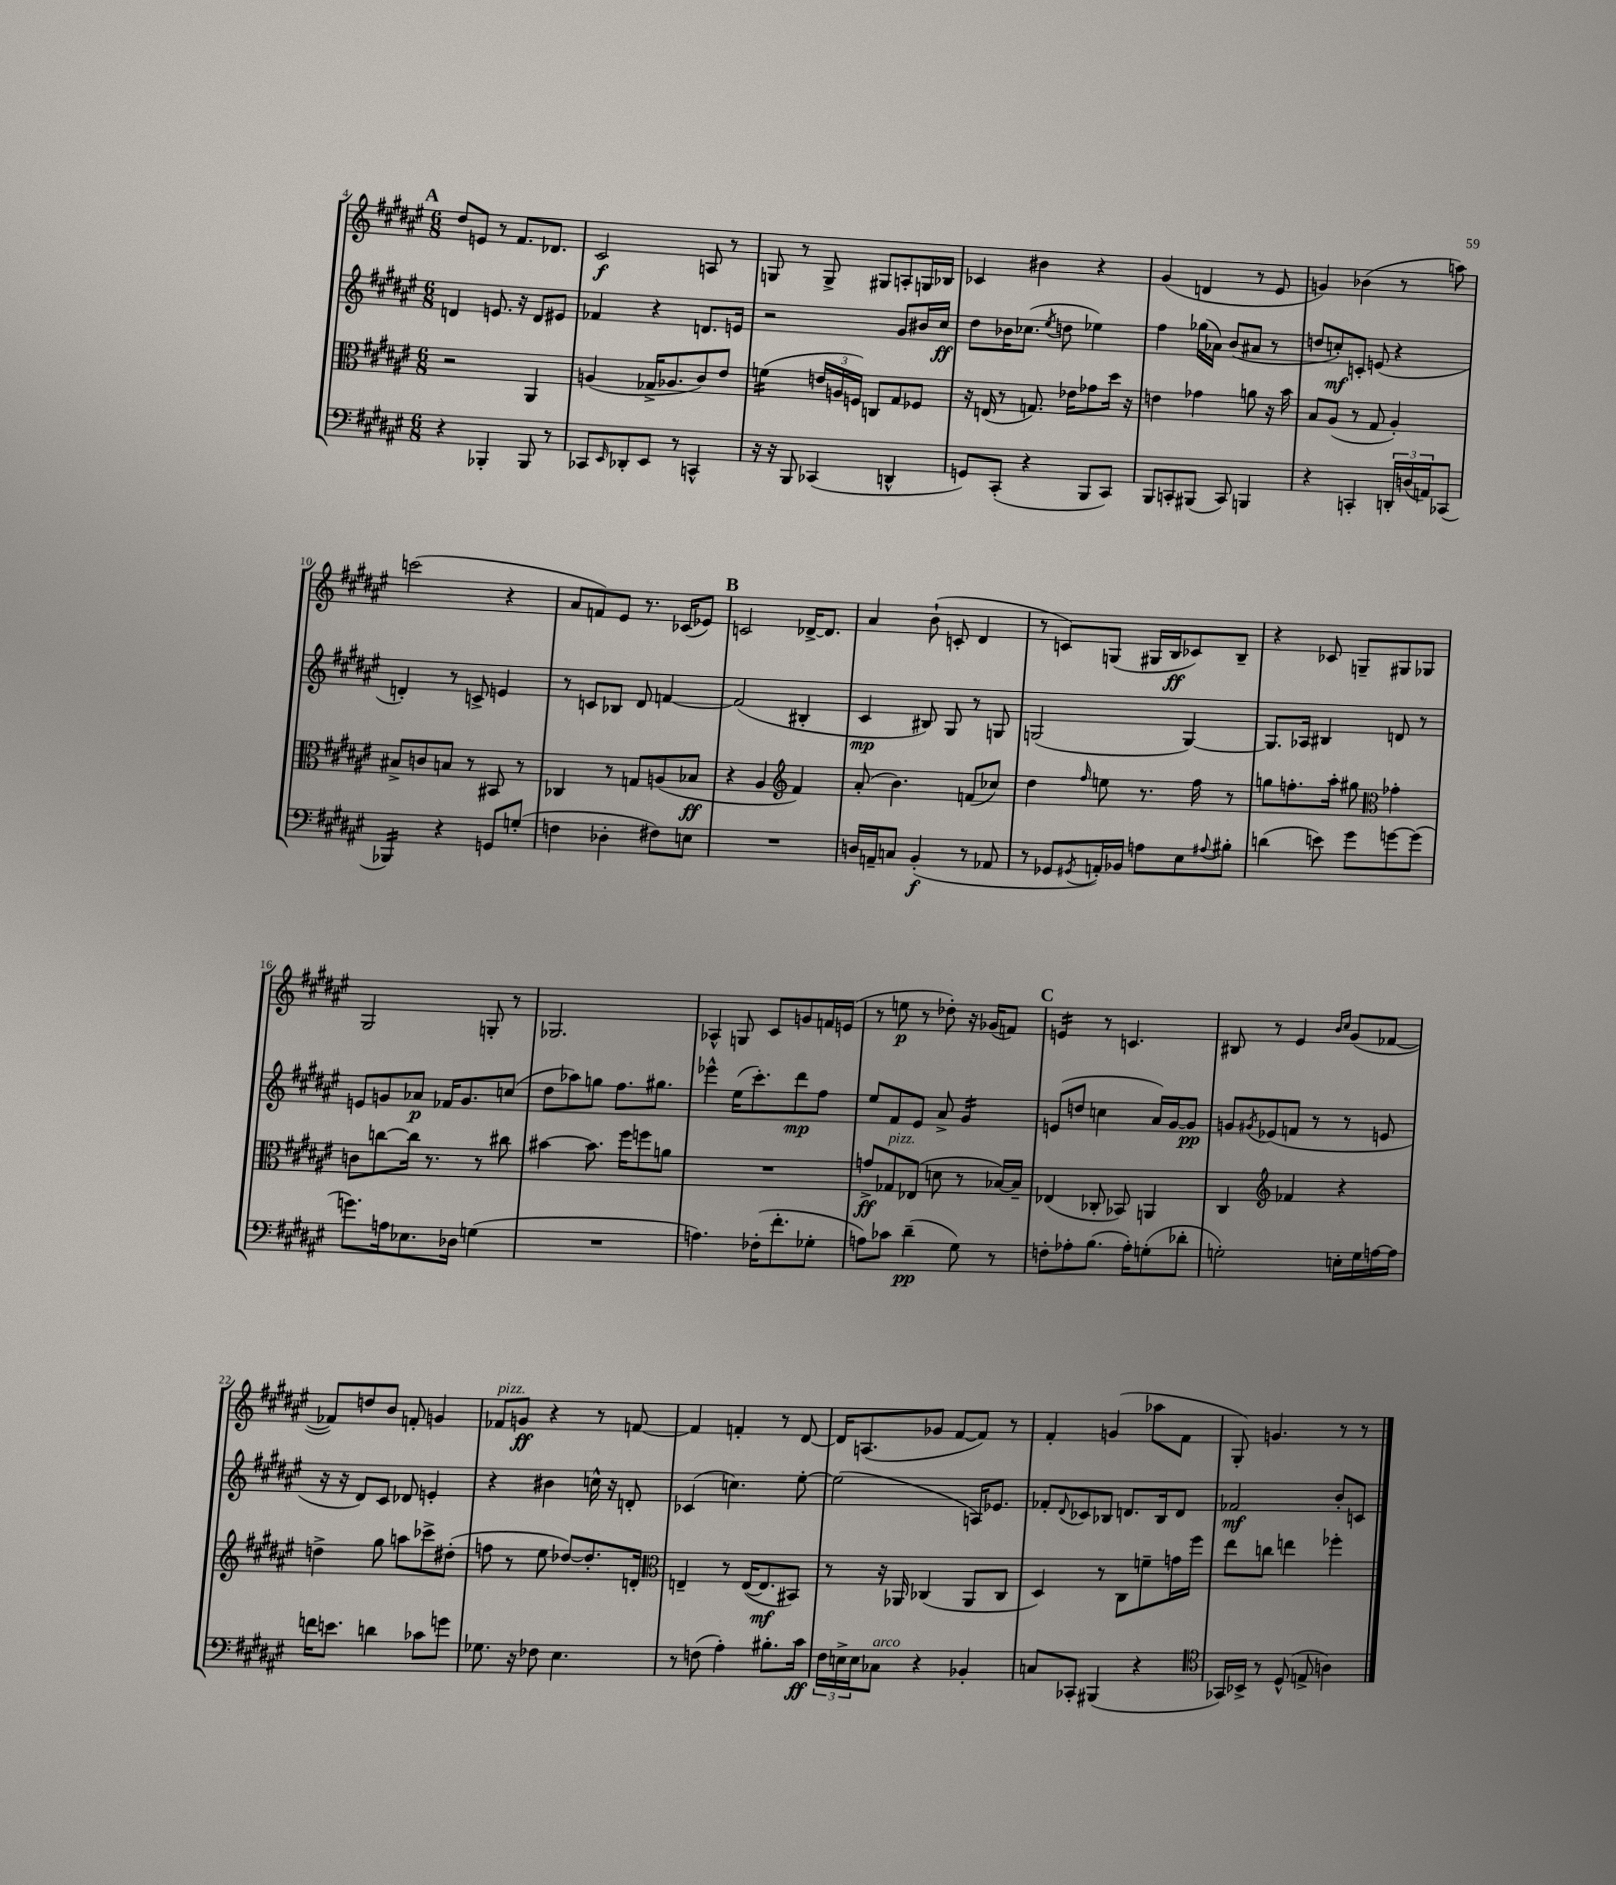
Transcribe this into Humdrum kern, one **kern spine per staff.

**kern	**kern	**kern	**kern
*staff4	*staff3	*staff2	*staff1
*clefF4	*clefC3	*clefG2	*clefG2
*k[f#c#g#d#a#e#]	*k[f#c#g#d#a#e#]	*k[f#c#g#d#a#e#]	*k[f#c#g#d#a#e#]
*M6/8	*M6/8	*M6/8	*M6/8
4r	2r	4d/	8dd#/L
.	.	.	8e/J
4BBB-'/	.	8.e/	8r
.	.	.	8.f#/L
.	.	16r	.
8BBB-/	4AA#/	8d/L	.
.	.	.	8.d-/J
8r	.	8e#/J	.
=	=	=	=
8CC-/L	(4A/	4f-/	2c#/
16qqEE#/	.	.	.
8DD-'/	.	.	.
8EE#/J	16G-^/LK	4r	.
.	8.A-/	.	.
8r	.	.	.
4CC^^/	8c#/)	8.d/L	8A/
.	8e#/J	.	8r
.	.	16e/Jk	.
=	=	=	=
16r	(4f\	2r	8G/
16r	.	.	.
8BBB/	.	.	8r
(4CC-/	24e/LL	.	8G^/
.	24A/	.	.
.	24F/JJ)	.	.
.	8C/L	.	8G#/L
4DD^^/	8G#/	8g#/L	8A'/
.	8F-/J	16b#/L	16G/L
.	.	16cc#/JJ	16B-/JJ
=	=	=	=
8GG/L)	16r	8dd#\L	4c-/
.	(16E/	.	.
(8CC#'/J	8r	16b-\K	.
.	.	(8.cc-\J	.
4r	8.G/)	.	4b#\
.	.	8qee#/	.
.	.	8dd\	.
.	16e-\LK	.	.
8BBB/L	8g-\	4ee-\)	4r
8CC#/J)	16dd#\Jk	.	.
.	16r	.	.
=	=	=	=
8BBB/L	4e\	4ff#\	(4g#/
8CC'/	.	.	.
(8BBB#/J	4g-\	(16gg-\LL	4d/
.	.	16a-\JJ)	.
8CC/)	.	(8b/L	.
4BBB/	8a\	8a#/J	8r
.	16r	8r	8e#/
.	16b\	.	.
=	=	=	=
4r	8B/L	8dd/L	4g/)
.	(8A#/J	8cc'/)	.
4CC'/	8r	8c'/J	(4b-\
.	8G#/	(8e/	.
24DD'/LL	4A#'/)	4r	8r
(24D/	.	.	.
24AA/J)	.	.	.
(8CC-/J	.	.	8aa\)
=	=	=	=
4BBB-/)	8B#^/L	4d'/)	(2ccc\
.	8c/	.	.
4r	8B/J	8r	.
.	8r	8c^/	.
8GG/L	8BB#/	4e/	4r
(8G'/J	8r	.	.
=	=	=	=
4F\	4C-/	8r	8a#/L
.	.	8c/L	8f/)
4D-'\	8r	8B-/J	8e#/J
.	8G/L	8d#/	8.r
8F#\L)	(8A/	[4f/	.
.	.	.	(16c-/LK
8E\J	8B-/J	.	8e-/J)
=	=	=	=
2.r	4r	(2f/]	2c/
.	4A#/	.	.
*	*clefG2	*	*
.	4f#/)	4B#'/	[16d-^/LK
.	.	.	8.d-/]J
=	=	=	=
16D/LL	(8a#'/	4c#/	4a#/
16AA~/J	.	.	.
8C/J	4.b\)	.	.
(4BB'/	.	8B#/)	(8b`\
.	.	8G#/	8c'/
8r	(8f/L	8r	4d#/
8AA-/	8cc-/J)	8G/	.
=	=	=	=
8r	4dd#\	(2G/	8r
8GG-/L	.	.	8c/L)
8qGG#/	16qqff#/	.	.
16AA'/L)	8ee\	.	(8G/J
16BB-/JJ	.	.	.
8A\L	8.r	.	16G#/LL
.	.	.	16B/J
8E#\	.	[4G/)	8c-/)
.	16ff#\	.	.
8qqA#/	.	.	.
8B#'\J	8r	.	8B~/J
=	=	=	=
(4d\	8gg\L	8.G/]L	4r
.	8.ff'\	.	.
.	.	16A-/Jk	.
8e\)	.	4B#/	8c-/
.	16aa#'\Jk	.	.
8g#\L	8gg#\	.	8G~/L
*	*clefC3	*	*
[8g\	4g-'\	8d/	8G#/
(8g\]J	.	8r	8G-/J
=	=	=	=
8.g\L)	8c\L	8e/L	2G#/
.	[8cc\	8g/	.
16A\k	.	.	.
8.E-\	16cc\]Jk	8a-/J	.
.	8.r	.	.
.	.	16f-/LK	.
16D-\Jk	.	8.g/	.
(4G\	8r	.	8G'/
.	8cc#\	(8cc/J	8r
=	=	=	=
2.r	[4b#\	8dd#\L	2.G-/
.	.	8aa-\)	.
.	8.b#\]	8gg\J	.
.	.	8.ff#\L	.
.	16ff#\LK	.	.
.	8ff\	.	.
.	.	8.gg#\J	.
.	8a\J	.	.
=	=	=	=
4.A\)	2.r	4eee-^^\	4A-^^/
.	.	(16ee#\LK	8G/
.	.	8.ccc#'\)	.
(16F-'\LK	.	.	8c#/L
8.f#'\	.	.	.
.	.	8ddd#\	8g/
8G-'\J	.	8ff#\J	16f/L
.	.	.	(16e/JJ
=	=	=	=
8A\L)	8g^/L	8ee#/L	8r
8c-\J	8G-/	8f#/	8ee\
(4d#~\	(8E-/J	8e#/J	8r
.	8d\	8a#^/	8dd-'\)
8G#\)	8r	4g#/	16r
.	.	.	(16g-/LK
8r	[16B-/LL)	.	8f/J)
.	16B-~/]JJ	.	.
=	=	=	=
8F'\L	(4E-/	(8e/L	4e/
8A-'\	.	8dd/J	.
(8.B\J	8C-'/	4cc\	8r
.	8BB-/)	.	4.c/
16A-'\LK)	.	.	.
(8G'\	4AA/	16a#/LL)	.
.	.	[16g#/J	.
8d-'\J	.	8g#/]J	.
=	=	=	=
2G'\)	4C#/	8g/L	8B#/
.	.	8qg#/	.
.	.	(8e-/	8r
*	*clefG2	*	*
.	4f-/	8f/J	4e#/
.	.	8r	.
.	.	.	16qqb/LL
.	.	.	16qqcc#/JJ
16E'\LL	4r	8r	(8g#/L
16G\	.	.	.
[16A\	.	8e/	[8f-/J
16A\]JJ	.	.	.
=	=	=	=
16f\LK	4dd^\	16r	8f-/]L)
8.e\J	.	16r	.
.	.	8d#/L)	8dd/
4d\	8gg#\	8c#/J	8b/J
.	8aa\L	8d-/	8f'/
8c-\L	8ccc-^\	4e'/	4g/
8g\J	(8dd#'\J	.	.
=	=	=	=
8.G-\	8ff\	4r	8f-/L
.	8r	.	8g/J
16r	.	.	.
8F-\	8ee#\	4b#\	4r
4.E#\	[8dd-/L)	.	.
.	8.dd-'/]	16cc^^\	8r
.	.	16r	.
.	.	8d'/	[8f/
.	16d'/Jk	.	.
=	=	=	=
*	*clefC3	*	*
8r	4E~/	(4c-/	4f/]
(8F\	.	.	.
4A#'\)	8r	4.cc\)	4f'/
.	([16E/LK	.	.
.	8.E/]	.	.
8.B#'\L	.	.	8r
.	8BB#/J)	[8ee#'\	[8d#/
16c#\Jk	.	.	.
=	=	=	=
24F#\LL	8r	(2ee#\]	16d#/]LK
24E^\	.	.	.
.	.	.	(8.A/
24E\J	.	.	.
8C-\J	16r	.	.
.	16AA-/	.	.
4r	(4C-/	.	8g-/J
.	.	.	[8f#/L
4BB-'/	8AA-/L	16A/LK)	8f#/]J)
.	.	8.e-/J	.
.	8C-/J	.	8r
=	=	=	=
8C/L	4D#/)	8f-'/L	4f#'/
.	.	8qqd#/	.
8CC-'/J	.	8c-/	.
(4BBB#/	8r	8B-/J	(4g/
.	8C#\L	8.d/L	.
4r	8f~\	.	8aa-\L
.	.	16B-/k	.
.	16g\L	8d/J	8f#\J
.	16ff#\JJ	.	.
=	=	=	=
*clefC4	*	*	*
16GG-/LL)	8ee#\L	2f-/	8G#'/)
16BB-^/JJ	.	.	.
8r	8cc\J	.	4.g/
(8D#^^/	4ee\	.	.
8E^/	.	.	.
4A\)	4ff-'\	8b'/L	8r
.	.	8c/J	8r
==	==	==	==
*-	*-	*-	*-
